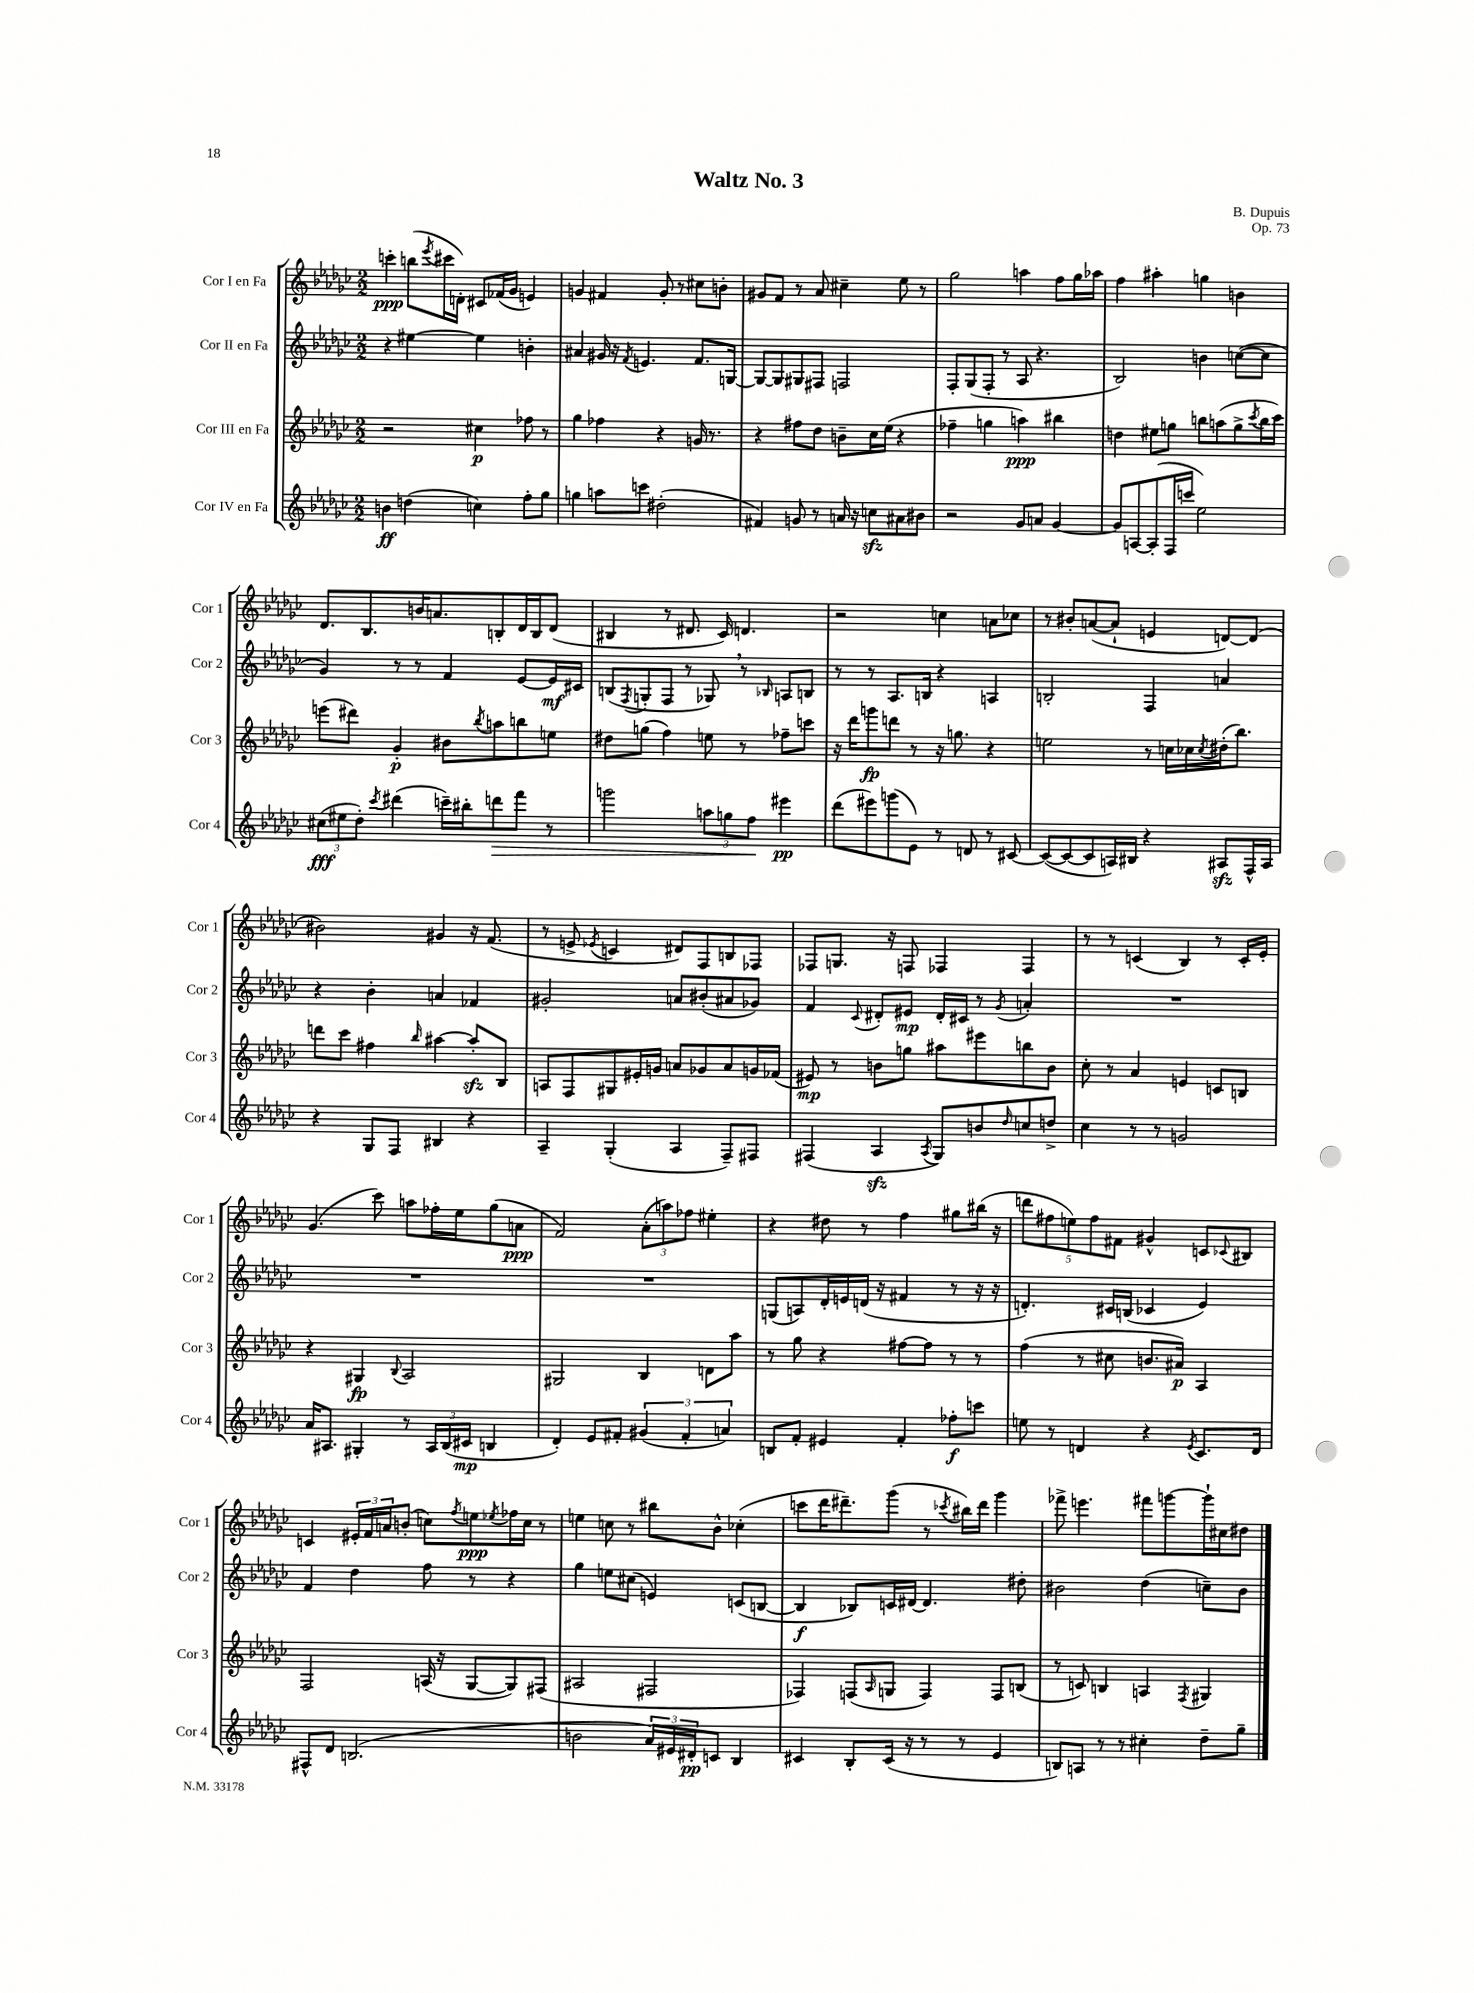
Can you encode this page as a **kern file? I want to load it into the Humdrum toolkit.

**kern	**kern	**kern	**kern
*staff4	*staff3	*staff2	*staff1
*clefG2	*clefG2	*clefG2	*clefG2
*k[b-e-a-d-g-c-]	*k[b-e-a-d-g-c-]	*k[b-e-a-d-g-c-]	*k[b-e-a-d-g-c-]
*M2/2	*M2/2	*M2/2	*M2/2
4b\	2r	4r	4ccc'\
(4dd\	.	[4ee#\	(8bb\L
.	.	.	8qeee-/
.	.	.	16ccc#\L
.	.	.	16d'\JJ)
4cc\)	4cc#\	4ee#\]	8c#/L
.	.	.	(16f-/L
.	.	.	16g-/JJ
8ff'\L	8ff-\	4b'\	4e/)
8gg-\J	8r	.	.
=	=	=	=
4gg\	4gg-\	4a#/	4g/
8aa\L	4ff-\	16g#/	4f#/
.	.	16r	.
.	.	8qf/	.
8ccc\J	.	4.e/	.
(2dd#'\	4r	.	8g'/
.	.	.	8r
.	16g/	8.f/L	8cc#\L
.	8.r	.	.
.	.	.	8b'\J
.	.	[16G/Jk	.
=	=	=	=
4f#/)	4r	8G/_L	8g#/L
.	.	8G/]	8f/J
8g/	8ff#\L	8G#/	8r
8r	8dd-\J	8F#/J	8a-/
16a/	8b~\L	2F/	4cc#~\
16r	.	.	.
8cc\L	16cc-\L	.	.
.	(16ee-\JJ	.	.
8a#\	4r	.	8ee-\
8b#\J	.	.	8r
=	=	=	=
2r	4ff-~\	8F'/L	2gg-\
.	.	(8G-/	.
.	4gg\	8F'/J	.
.	.	8r	.
8g-/L	4aa\)	8A-/	4aa\
8a/J	.	4.r	.
[4g-/	4bb#\	.	8ff\L
.	.	.	16gg-\L
.	.	.	16aa-\JJ
=	=	=	=
8g-/]L	4dd\	2B-/)	4ff\
[8A/	.	.	.
(8A'/]	8ee#\L	.	4aa#'\
16F/L	8gg\J	.	.
16ccc/JJ	.	.	.
2ee-\)	8bb\L	4b\	4gg\
.	(8aa\	.	.
.	8gg^\	([8cc\L	4b\
.	8qccc-/	.	.
.	16bb\L	8cc\]J	.
.	16ccc-\JJ)	.	.
=	=	=	=
(12cc#\L	(8eee\L	4g-/)	8.d-/L
12ee#\	.	.	.
.	8ddd#\J)	.	.
12dd-'\J)	.	.	.
.	.	.	8.B-/
8qccc-/	.	.	.
(4ddd#\	4g-'/	8r	.
.	.	8r	16b/K
.	.	.	8.a/
16ccc~\LL)	8b#\L	4f/	.
16bb#'\J	.	.	.
.	8qbb-/	.	.
8ddd\	8aa\	.	8B'/
8fff\J	8bb\	[8e-/L	16d-/L
.	.	.	16B/J
8r	8ee\J	16e-/]L	(8d-/J
.	.	16c#/JJ	.
=	=	=	=
2ggg\	8dd#\L	(8B/L	4B#/
.	.	8qF/	.
.	(8gg\J	8G'/	.
.	4ff\)	8F/J	8r
.	.	8r	8.d#/
12aa\L	8ee\	8G-/)	.
.	.	.	16c-/)
12gg\	.	.	.
.	8r	8r	4.d/
12ff\J	.	.	.
.	.	16qqB-/	.
4eee#\	8ff-~\L	8A/L	.
.	8ccc\J	8B/J	.
=	=	=	=
(8ddd-\L	16r	8r	2r
.	16ddd-\LK	.	.
8eee#\)	8ggg\	8r	.
(8ggg\	8ddd\J	8.A-/L	.
8e-\J)	8r	.	.
.	.	16B/Jk	.
8r	16r	4r	4cc\
.	8.gg\	.	.
8d/	.	.	.
8r	4r	4A/	8a\L
[8c#/	.	.	8cc-\J
=	=	=	=
(8c#/_L	2ee\	2B'/	8r
8c#/_	.	.	8b#'/L
8c#/]	.	.	([8a/
16A/L)	.	.	8a`/]J
16B#/JJ	.	.	.
4r	8r	4F/	4e/
.	16cc\LL	.	.
.	16cc-\	.	.
.	8qcc-/	.	.
8A#/L	(16dd#'\J	4a/	[8d/L)
.	8.bb-\J)	.	.
16F^^/L	.	.	(8d/]J
16A#/JJ	.	.	.
=	=	=	=
4r	8ddd\L	4r	2b#\)
.	8ccc-\J	.	.
8G-/L	4ff#\	4b-'\	.
8F/J	.	.	.
.	16qqbb-/	.	.
4B#/	[4aa#\	4a/	4g#/
4r	8aa#'/]L	4f-/	16r
.	.	.	(8.f/
.	8B-/J	.	.
=	=	=	=
4A-~/	8A/L	2g#'/	8r
.	8F/	.	8e^/
.	.	.	8qe-/
(4G-'/	8G#/	.	4c/
.	16e#'/L	.	.
.	16g/JJ	.	.
4A-/	8a/L	8a/L	8d#/L)
.	8g-/	(8b#'/	8F/
8F~/L)	8a/	8a#/	8B/
8F#/J	16g/L	8g-/J)	8F-/J
.	(16f-/JJ	.	.
=	=	=	=
(4F#/	8e#/)	4f/	8F-/L
.	8r	.	8.G/J
.	.	8qqc-/	.
4A-/	8b\L	8d#'/L	.
.	.	.	16r
.	8gg\J	8e#/J	8F/
8qA-/	.	.	.
8G-/L)	8aa#\L	16d#'/LL	4F-/
.	.	16c#/JJ	.
8b/	8eee#\	8r	.
16qqdd-/	.	8qg-/	.
8cc/	8bb\	4a'/	4F-/
8dd^/J	8b\J	.	.
=	=	=	=
4cc-\	8cc-'\	1r	8r
.	8r	.	8r
8r	4a-/	.	(4c/
8r	.	.	.
2g/	4e/	.	4B-/)
.	8c/L	.	8r
.	8B/J	.	16c'/LL
.	.	.	16e-'/JJ
=	=	=	=
16a-/LK	4r	1r	(4.g-/
8.A#/J	.	.	.
4G#'/	4G#/	.	.
.	.	.	8ccc-\)
.	8qqB-/	.	.
8r	2A-/	.	8aa\L
24A#/LL	.	.	16ff-'\L
(24B-/	.	.	.
.	.	.	16ee-\J
24c#/JJ	.	.	.
4B/	.	.	(8gg-\
.	.	.	8a\J
=	=	=	=
4d-'/)	2G#/	1r	2f/)
8e-/L	.	.	.
8f#'/J	.	.	.
(6g#/	4B-/	.	(12a-'\L
.	.	.	12aa\)
6f#'/	.	.	12ff-\J
.	8d\L	.	4ee#'\
6a/)	.	.	.
.	8aa-\J	.	.
=	=	=	=
8B/L	8r	(8G/L	4r
8f'/J	8gg-\	8A/)	.
4e#/	4r	16d-'/L	8dd#\
.	.	16e/	.
.	.	(16d/JJ	8r
.	.	16r	.
4f'/	[8ff#\L	4f#/	4ff\
.	8ff#\]J	.	.
8ff-'\L	8r	8r	8gg#\L
8ccc\J	8r	16r	(16bb#\Jk
.	.	16r	16r
=	=	=	=
8ee\	(4ff\	4.d'/)	10ddd\L
.	.	.	10ff#\
8r	.	.	.
.	.	.	10ee\)
4d/	8r	.	.
.	.	.	10ff#\
.	8cc#\	16c#/LL	.
.	.	.	10f#\J
.	.	(16B/JJ	.
4r	8.b/L	4c-/	4g#^^/
.	16a#/Jk)	.	.
8qe-/	.	.	.
8.c-/L	4A-/	4e-/)	8c/L
.	.	.	8qqc-/
.	.	.	8B#/J
16d/Jk	.	.	.
=	=	=	=
8F#^^/L	2F/	4f/	4c/
8d-/J	.	.	.
(2.B/	.	4dd-\	24e#'/LL
.	.	.	24f/
.	.	.	24a/J
.	.	.	(8b'/J
.	(16A/	8ff\	8cc\L)
.	16r	.	.
.	.	.	8qff/
.	[8G-/L	8r	8ee\
.	.	.	8qee-/
.	8G-/])	4r	16ff-\L
.	.	.	16cc\JJ
.	(8F#/J	.	8r
=	=	=	=
2b\	2A#/	4gg-\	4ee\
.	.	8ee\L	8cc\
.	.	(8cc#\J	8r
24a-/LL)	2F#/	4e/)	8bb#\L
24e#/	.	.	.
24d#'/J	.	.	.
8c/J	.	.	8b-^^\J
4B-/	.	(8c/L	(4cc-'\
.	.	[8B/J	.
=	=	=	=
4c#/	4F-/)	4B/]	8ccc\L
.	.	.	16ddd-\K
.	.	.	8.ddd#~\)
8B-'/L	(8F/L	8B-/L)	.
.	16qqA-/	.	.
(16c#/Jk	8G/J	16c/L	(8ggg-\J
16r	.	[16d#/JJ	.
8r	4F/)	4.d#/]	8r
.	.	.	8qccc-/
8r	.	.	16bb#\LL)
.	.	.	16ddd#\JJ
4e-/	8F/L	.	4ggg-\
.	(8B/J	8dd#'\	.
=	=	=	=
8B/L)	8r	2b#\	8fff-^\
8A/J	8c/)	.	4.eee\
8r	4B/	.	.
8r	.	.	.
4cc#'\	4A/	(4dd-\	8fff#\L
.	.	.	[8ggg\
.	8qF/	.	.
8dd-~\L	4G#/	8cc~\L)	16ggg`\]L
.	.	.	16cc#\J
8gg-~\J	.	8b#\J	8dd#\J
==	==	==	==
*-	*-	*-	*-
